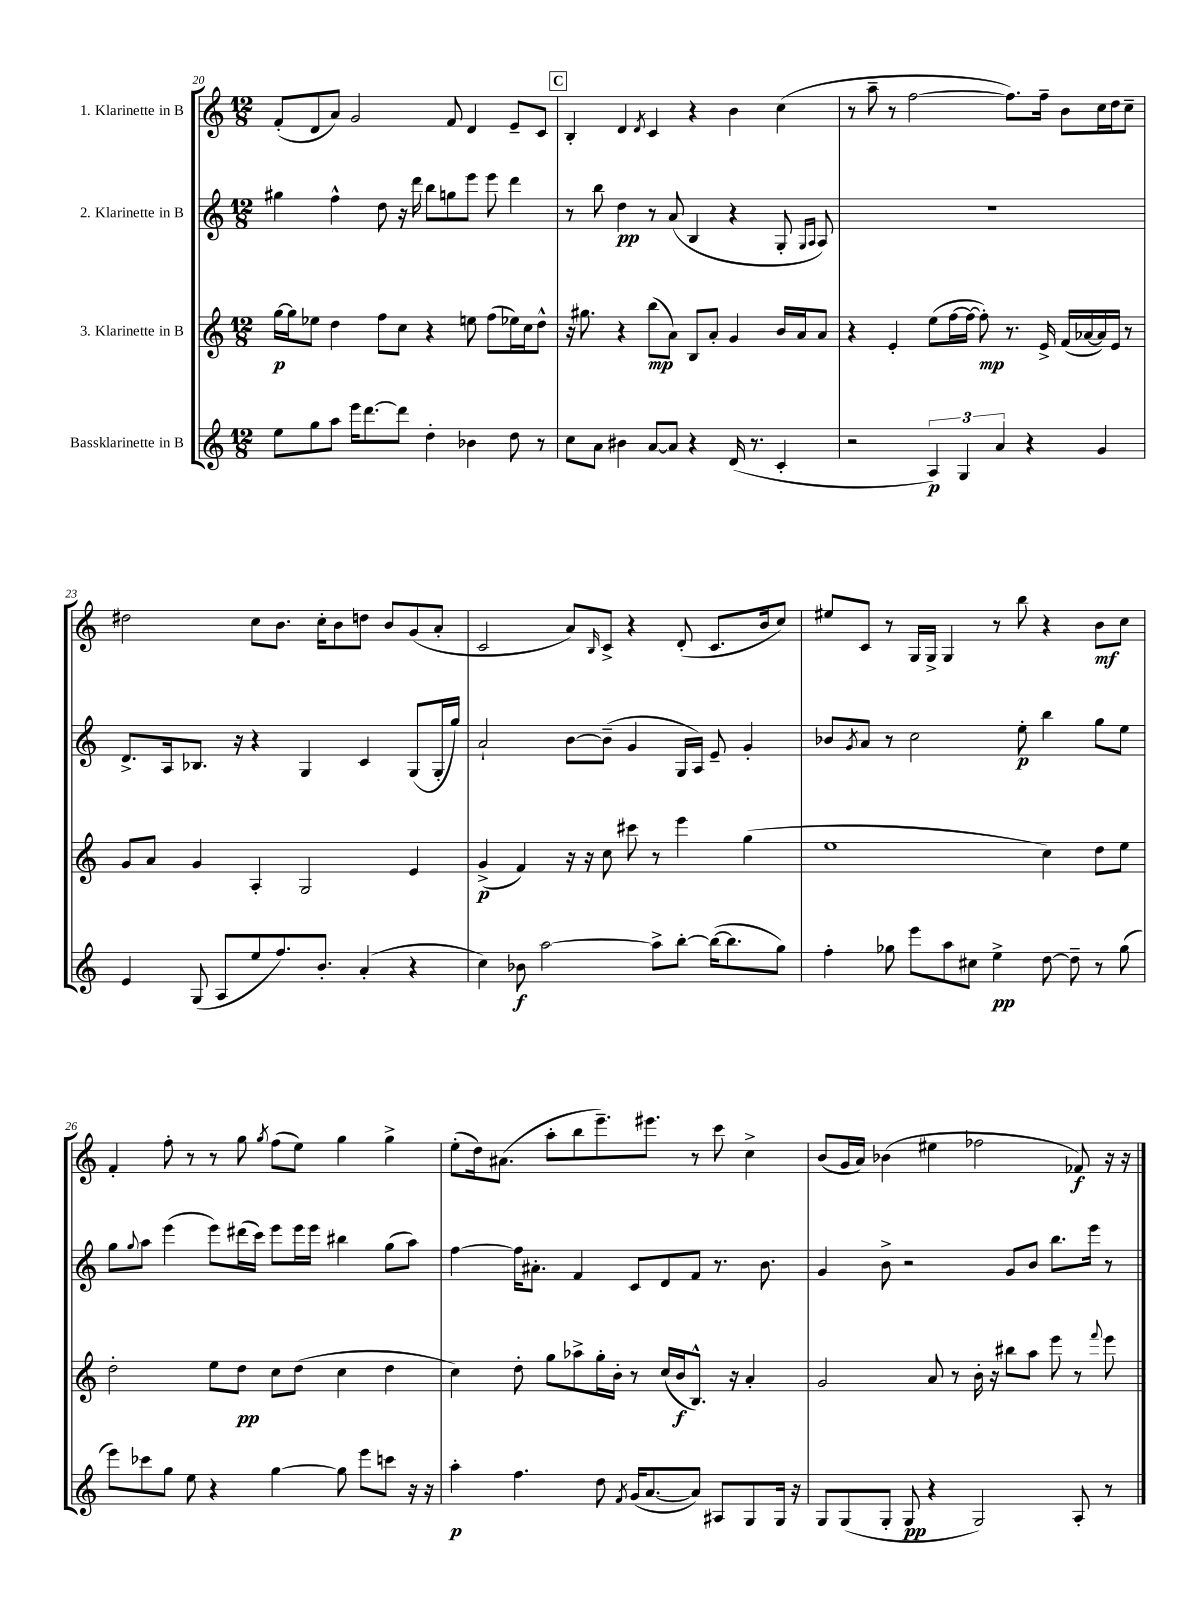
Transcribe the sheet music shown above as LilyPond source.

<<
\new StaffGroup <<
\new Staff = "s0" \with { instrumentName = "1. Klarinette in B" } {
    \clef treble \key c \major \numericTimeSignature \time 12/8
    f'8-.( d'8 a'8) g'2 f'8 d'4 e'8-- c'8 |
    \mark \markup { \box "C" } b4-. d'4 \acciaccatura { d'8 } c'4 r4 b'4 c''4( |
    r8 a''8-- r8 f''2~ f''8.) f''16-- b'8 c''16 d''16 c''8-- |
    dis''2 c''8 b'8. c''16-. b'8 d''8 b'8 g'8( a'8-. |
    c'2 a'8) \grace { b16 } c'8-> r4 d'8-.( c'8. b'16 c''8) |
    eis''8 c'8 r8 g16 g16-> g4 r8 b''8 r4 b'8\mf c''8 |
    f'4-. f''8-. r8 r8 g''8 \acciaccatura { g''8 } f''8( e''8) g''4 g''4-> |
    e''8-.( d''16) ais'8.( a''8-. b''8 e'''8.--) eis'''8. r8 c'''8 c''4-> |
    b'8( g'16 a'16) bes'4( eis''4 fes''2 fes'8\f) r16 r16 \bar "|." |
}
\new Staff = "s1" \with { instrumentName = "2. Klarinette in B" } {
    \clef treble \key c \major \numericTimeSignature \time 12/8
    gis''4 f''4-^ d''8 r16 d'''16 b''8 g''8 e'''8 e'''8 d'''4 |
    \mark \markup { \box "C" } r8 b''8 d''4\pp r8 a'8( b4 r4 g8-. \grace { g16 a16 } a8) |
    R1. |
    d'8.-> a16 bes8. r16 r4 g4 c'4 g8( g16-. g''16) |
    a'2-! b'8~ b'8--( g'4 g16 a16) e'8-- g'4-. |
    bes'8 \acciaccatura { g'8 } a'8 r8 c''2 e''8-.\p b''4 g''8 e''8 |
    g''8 \appoggiatura { g''8 } a''8 e'''4( e'''8) dis'''16( c'''16) e'''8 e'''16 e'''16 bis''4 g''8( a''8) |
    f''4~ f''16 ais'8.-. f'4 c'8 d'8 f'8 r8. b'8. |
    g'4 b'8-> r2 g'8 b'8 b''8. e'''16 r8 \bar "|." |
}
\new Staff = "s2" \with { instrumentName = "3. Klarinette in B" } {
    \clef treble \key c \major \numericTimeSignature \time 12/8
    g''16~\p g''16 ees''8 d''4 f''8 c''8 r4 e''8 f''8( ees''16) c''16 d''8-^ |
    \mark \markup { \box "C" } r16 gis''8. r4 b''8\mp( a'8) b8 a'8-. g'4 b'16 a'16 a'8 |
    r4 e'4-. e''8( f''16~ f''16~ f''8-.\mp) r8. e'16-> f'16( aes'16~ aes'16) e'16 r8 |
    g'8 a'8 g'4 a4-. g2 e'4 |
    g'4->\p( f'4) r16 r16 c''8 cis'''8 r8 e'''4 g''4( |
    e''1 c''4) d''8 e''8 |
    d''2-. e''8 d''8\pp c''8 d''8( c''4 d''4 |
    c''4) d''8-. g''8 aes''8-> g''16-. b'16-. r8 c''16( b'16\f b8.-^) r16 a'4-. |
    g'2 a'8 r8 b'16-. r16 bis''8 a''8 e'''8 r8 \appoggiatura { f'''8 } e'''8 \bar "|." |
}
\new Staff = "s3" \with { instrumentName = "Bassklarinette in B" } {
    \clef treble \key c \major \numericTimeSignature \time 12/8
    e''8 g''8 a''8 e'''16 d'''8.~ d'''8 d''4-. bes'4 d''8 r8 |
    \mark \markup { \box "C" } c''8 a'8 bis'4 a'8~ a'8 r4 d'16( r8. c'4-. |
    r2 \tuplet 3/2 { a4\p) g4 a'4 } r4 g'4 |
    e'4 g8( a8 e''8 f''8.) b'8.-. a'4-.( r4 |
    c''4) bes'8\f a''2~ a''8-> b''8~-. b''16~( b''8. g''8) |
    f''4-. ges''8 e'''8 a''8 cis''8 e''4->\pp d''8~ d''8-- r8 ges''8( |
    e'''8) ces'''8 g''8 e''8 r4 g''4~ g''8 e'''8 c'''8 r16 r16 |
    a''4-.\p f''4. d''8 \acciaccatura { f'8 } g'16( a'8.~ a'8) ais8 g8 g16 r16 |
    g8 g8( g8-. g8\pp r4 g2) a8-. r8 \bar "|." |
}
>>
>>
\layout { \context { \Score currentBarNumber = #20 } }
